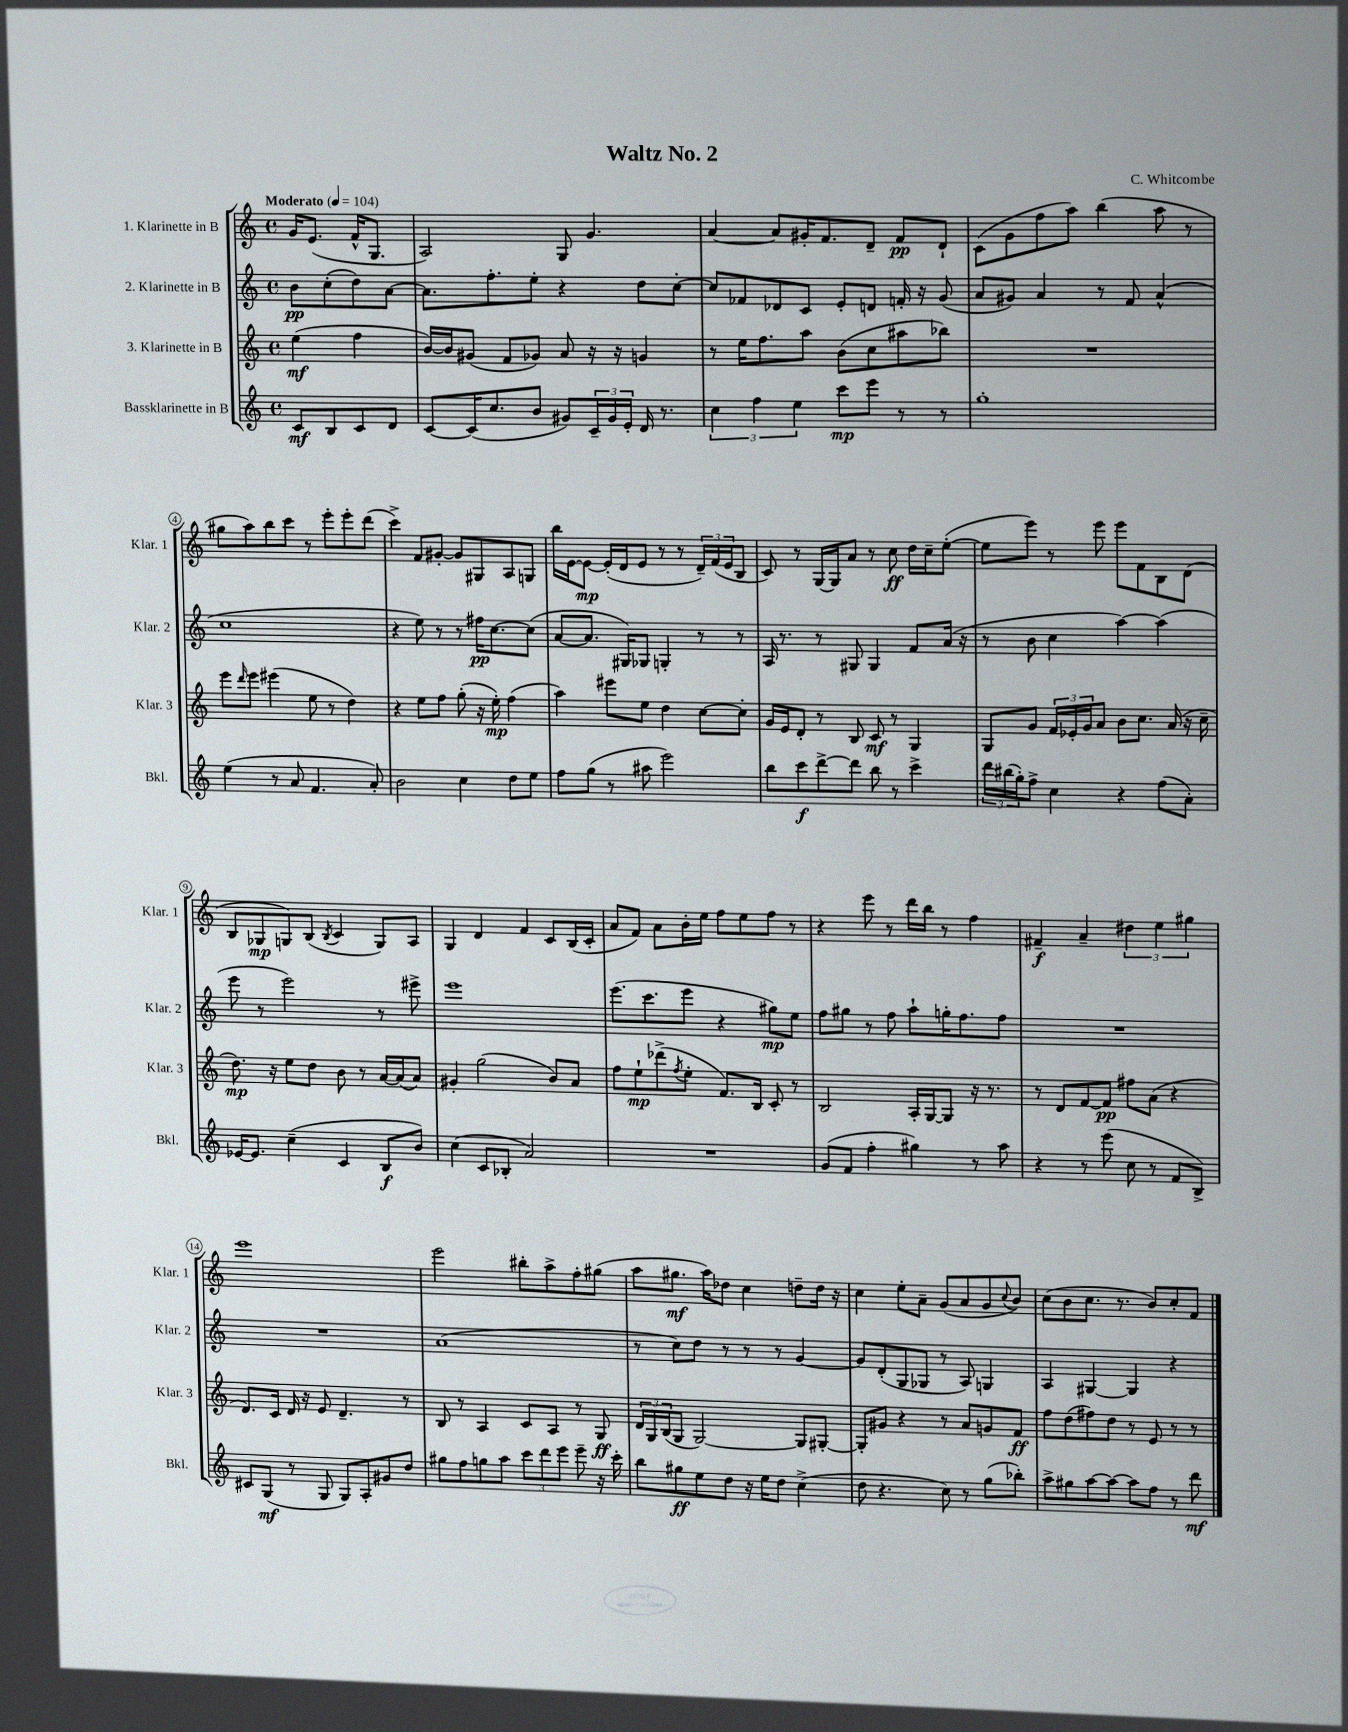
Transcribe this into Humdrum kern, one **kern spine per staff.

**kern	**kern	**kern	**kern
*staff4	*staff3	*staff2	*staff1
*clefG2	*clefG2	*clefG2	*clefG2
*k[]	*k[]	*k[]	*k[]
*M4/4	*M4/4	*M4/4	*M4/4
*met(c)	*met(c)	*met(c)	*met(c)
*MM104	*MM104	*MM104	*MM104
8c/L	(4ee\	8b\L	16g/LK
.	.	.	(8.e/J
8B/	.	(8cc'\	.
8c/	4ff\	8dd\)	16f^^/LK
.	.	.	8.G/J
8d/J	.	[8a\J	.
=	=	=	=
[8c/L	[16b/LL)	8.a\]L	2A/)
.	16b/]J	.	.
(16c/]K	(8g#/J	.	.
8.cc/	.	8.ff'\	.
.	8f/L	.	.
8b/J	8g-/J)	8ee'\J	.
8g#/L)	8a/	4r	8G/
24c~/L	16r	.	4.g/
24g#/	.	.	.
.	16r	.	.
24e'/JJ	.	.	.
16d/	4g/	8dd\L	.
8.r	.	.	.
.	.	[8cc'\J	.
=	=	=	=
6cc\	8r	8cc/]L	[4a/
.	16ee\LK	8f-/	.
6ff\	.	.	.
.	8.ff\	.	.
.	.	8d-/	8a/]L
6ee\	.	.	.
.	8aa\J	8c/J	16g#'/K
.	.	.	8.f/
8ccc\L	(8b\L	8e'/L	.
8eee\J	8cc\	8d/J	8d~/J
8r	8aa#\	16f'/	8f/L
.	.	16r	.
8r	8bb-\J)	(8g/	8d`/J
=	=	=	=
1gg'	1r	8a/L	(8c\L
.	.	8g#/J)	8g\
.	.	4a/	8ff\
.	.	.	8aa\J)
.	.	8r	(4bb\
.	.	8f/	.
.	.	(4a^^/	8aa\
.	.	.	8r
=	=	=	=
(4ee\	8eee\L	1cc	8gg#\L
.	16qqddd/	.	.
.	8eee\J	.	8aa\)
8r	(4eee#\	.	8bb\
8a/	.	.	8ccc\J
4.f/	8ee\	.	8r
.	8r	.	8eee'\L
.	4dd\)	.	8eee'\
8a'/)	.	.	(8ddd\J
=	=	=	=
2b\	4r	4r	4ccc^\)
.	8ee\L	8ee\)	8f/L
.	8ff\J	8r	[8g#'/J
4cc\	(8gg'\	8r	8g#/]L
.	16r	16ff#\LK	8G#/
.	16ee'\)	[8.cc\	.
8dd\L	(4ff\	.	8A/
8ee\J	.	(8cc\]J	8G/J
=	=	=	=
8ff\L	4aa\)	[8a/L	16bb\LL
.	.	.	[16e\J
(8gg\J	.	8.a/]J	8e\_J
8r	8eee#\L	.	(16e'/]LL
.	.	16G#/LK)	16d/J
8aa#\	8ee\J	8G-/J	8e/J
2eee\)	4dd\	4G'/	8r
.	.	.	8r
.	[8cc\L	8r	24d~/LL)
.	.	.	(24f/
.	.	.	24e/J
.	8cc'\]J	8r	8B/J
=	=	=	=
8bb\L	16g/LL	16A/	8c/)
.	16e/J	8.r	.
8ccc\	8d'/J	.	8r
[8ddd^\	8r	8r	[16G/LL
.	.	.	16G/]J
8ddd\]J	8B/	8G#/	8a/J
8bb\	8c/	4G#/	8r
8r	8r	.	8cc\
4ccc^\	4G/	8f/L	16dd\LL
.	.	.	16cc~\J
.	.	(16a/Jk	([8ee'\J
.	.	16r	.
=	=	=	=
24ddd\LL	8G/L	8r	8ee\]L
(24bb#\	.	.	.
24gg'\J)	.	.	.
8ff^\J	8g/J	8b\	8eee\J)
4cc\	24f/LL	4cc\	8r
.	24e-'/	.	.
.	24g/J	.	.
.	8a/J	.	8eee\
4r	8b\L	[4aa\)	8eee\L
.	8.cc\J	.	8f\
(8ff\L	.	(4aa\]	8B\
.	(16a/	.	.
8a'\J)	16r	.	(8d\J
.	16cc~\	.	.
=	=	=	=
[16e-/LK	8.dd\)	8eee\	8B/L
8.e-/]J	.	.	.
.	.	8r	8G-/
.	16r	.	.
(4cc~\	8ee\L	2eee\)	8G/)
.	8dd\J	.	(8B/J
.	.	.	8qB/
4c/	8b\	.	4c/
.	8r	.	.
8B/L	[16a/LL	8r	8G/L)
.	(16a/]J	.	.
8b/J)	8a/J)	8eee#^\	8A/J
=	=	=	=
(4cc\	4g#'/	1eee	4G/
8c/L	(2gg\	.	4d/
8B-'/J	.	.	.
2a/)	.	.	4f/
.	8b/L)	.	8c/L
.	8a/J	.	(16B/L
.	.	.	16c'/JJ
=	=	=	=
1r	8ff\L	(8.eee\L	8a/L
.	8ee`\	.	8f/J)
.	.	8.ccc\	.
.	(8ddd-^\	.	8a\L
.	8qff/	.	.
.	8ee'\J	8eee\J	16b'\L
.	.	.	16ee\JJ
.	8.f/L)	4r	8ff\L
.	.	.	8ee\
.	16B/Jk	.	.
.	8c'/	8gg#\L)	8ff\J
.	8r	8ee\J	8r
=	=	=	=
(8g/L	2B/	8ff\L	4r
8f/J	.	8gg#\J	.
4ff'\	.	8r	8eee\
.	.	8ff\	8r
4gg#\)	16A'/LL	8aa`\L	16ddd\LL
.	[16G/J	.	16bb\JJ
.	8G/]J	16gg'\K	8r
.	.	8.ff\	.
8r	16r	.	4ff\
.	8.r	.	.
8aa\	.	8ff\J	.
=	=	=	=
4r	8r	1r	4f#~/
.	8d/L	.	.
8r	[8f/	.	4a~/
(8eee\	8f/]J	.	.
8cc\	8ff#\L	.	6dd#\
8r	(8a\J	.	.
.	.	.	6ee\
8f/L	4r	.	.
.	.	.	6gg#\
8B^/J)	.	.	.
=	=	=	=
8c#/L	8.d/L)	1r	1eee
(8G/J	.	.	.
.	16c/Jk	.	.
8r	16d/	.	.
.	16r	.	.
8G/	8e/	.	.
8G/L)	4.d~/	.	.
8A'/	.	.	.
8g#/	.	.	.
8dd/J	8r	.	.
=	=	=	=
8gg#\L	8B/	(1a	2eee\
8ff\	8r	.	.
8gg\	4A/	.	.
8aa\J	.	.	.
12ccc\L	8c/L	.	8bb#'\L
12ddd\	.	.	.
.	8A/J	.	8aa^\
12eee\J	.	.	.
8eee~\	8r	.	8ff'\
16r	8G/	.	(8gg#\J
16ccc'\	.	.	.
=	=	=	=
8bb\L	24d/LL	8r	8aa\L
.	24G/	.	.
.	(24B/J	.	.
8gg#\	8G/J	8cc\L)	8.gg#\J
8ee\	[2G/)	8dd\J	.
.	.	.	16aa\LK)
8dd\J	.	8r	8dd-\J
16r	.	8r	4cc\
16ee\LK	.	.	.
8dd\J	.	8r	.
(4cc^\	8G/]L	[4g/	8dd~\L
.	[8G#'/J	.	16dd\Jk
.	.	.	16r
=	=	=	=
8dd\	8G#'/]L	8g/]L	4cc\
4.r	8g#/J	(8d'/	.
.	4r	8G/	8ee'\L
.	.	8G-/J	8a~\J
8cc\)	8r	8r	(8g/L
8r	8a/L	8A/)	8a/
(8gg\L	8g/	4G/	8g/
.	.	.	8qqcc/
8bb-'\J)	8f/J	.	8b/J)
=	=	=	=
8aa^\L	8ff\L	4A/	(8cc\L
8gg#\	(8dd\	.	8b\
[8aa\	8ff#\)	[4G#/	8.cc\J
8aa\_J	8dd\J	.	.
.	.	.	8.r
8aa\]L	8r	4G#/]	.
8ff\J	8e/	.	8b/L)
8r	8r	4r	8cc'/
8ddd\	8r	.	8f/J
==	==	==	==
*-	*-	*-	*-
